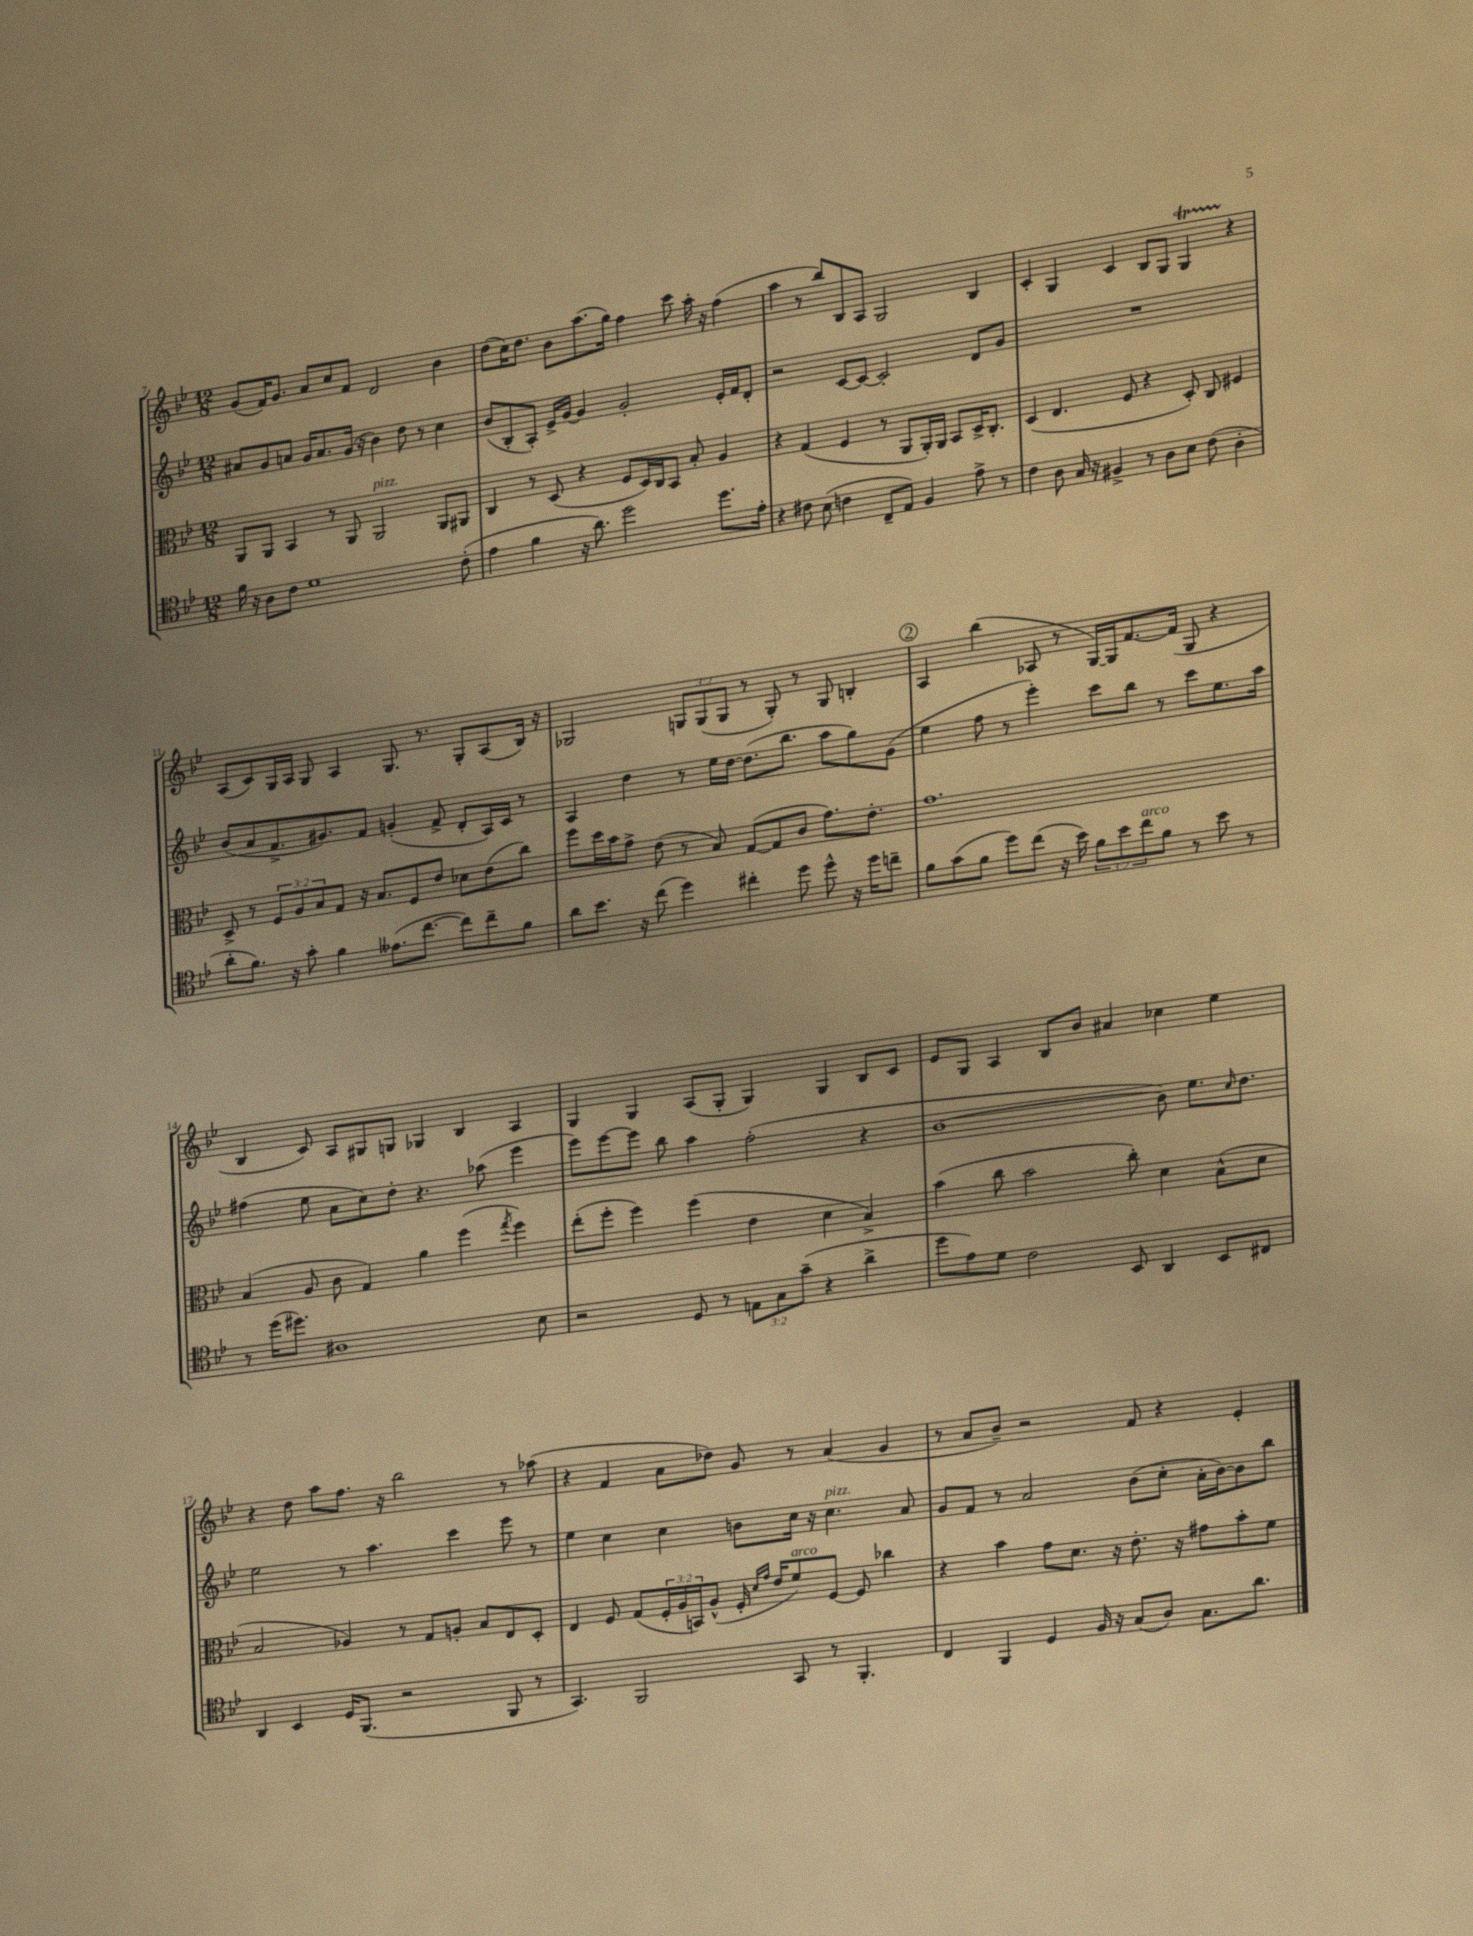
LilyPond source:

<<
\new StaffGroup <<
\new Staff = "s0" {
    \clef treble \key bes \major \numericTimeSignature \time 12/8 \override Staff.TupletNumber.text = #tuplet-number::calc-fraction-text
    g'8( f'16) g'8. a'8 c''8 f'8 d'2 bes'4 |
    d''8( c''16) d''8. bes'8 a''8.( g''16) f''4 c'''8 a''16-. r16 f''4( |
    a''4 r8 bes''8) bes8 a8 g2 bes4 |
    c'4-. g4 c'4 bes8 g8 g4\startTrillSpan r4\stopTrillSpan |
    a8( c'8) g16 a16 g8 a4 g8. r8. g8-. a8( bes16) r16 |
    ges2 \tuplet 3/2 { g8 g8( g8 } r8 g8-.) r8 g8 b4-. |
    \mark \markup { \circle "2" } a4 bes''4( aes8 r8 g16~) g16 f'8.~ f'16( g8 r4 |
    bes4 c'8) a8 gis8 g8 ges4 bes4 a4 |
    g4 g4 a8( g8-. g4) g4 bes8 c'8 |
    ees'8 g8 a4 bes8 bes'8 ais'4 ces''4 ees''4 |
    r4 d''8 a''8 f''8. r16 bes''2 r8 aes''8( |
    r4 f'4 a'8 des''8) g'8 r8 a'4( g'4 |
    r8 a'8 bes'8--) r2 f'8 r4 ees'4-. \bar "|." |
}
\new Staff = "s1" {
    \clef treble \key bes \major \numericTimeSignature \time 12/8
    ais'8 g'8 a'8 g'16 a'8. g'16( r16 bes'4) d''8 r8 c''4 |
    bes'8( bes8-. a8-.) ees'16-> g'16~ g'4 g'2-. ees'16-. f'16 d'8-. |
    r2 c'8~ c'8~ c'2-. d'8 g'8 |
    R1. |
    bes'8( a'8 f'8.-> gis'8.) f'8 g'4-.( f'8-> d'8-. a16) c'16 r8 |
    a4 d''4 r8 ees''16 d''16~ d''8.( bes''8. a''8 g''8) g'8( |
    \mark \markup { \circle "2" } ees''4 f''8 r8 ees'''4-.) c'''8 bes''8 r8 c'''8 ees''8. a''16 |
    fis''4( ees''8 a'8 c''8) d''8-. r4. aes''8( ees'''4 |
    ees'''8) ees'''8~ ees'''8 bes''8 a''4 f''2-.( r4 |
    bes'1~ bes'8) ees''8. \grace { c''16 } d''8. |
    ees''2 r8 a''4. c'''4 ees'''8 r8 |
    ees''4 c''4 c''4 b'8 c''16 r16 c''4.^\markup { \italic "pizz." } a'8 |
    g'8 f'8 r8 a'2 bes'8( c''8-. a'16-. bes'16~) bes'8 bes''8 \bar "|." |
}
\new Staff = "s2" {
    \clef alto \key bes \major \numericTimeSignature \time 12/8 \override Staff.TupletNumber.text = #tuplet-number::calc-fraction-text
    a,8 a,8 bes,4 r8 a,8 a,2^\markup { \italic "pizz." } a,8 ais,8 |
    c4 r8 d8( r4 f8 d16) c16 bes,8 bes8-. a4 |
    r4 g4( f4 r8 a,8 a,16-.) a,16 bes,8 d16-> c8.-. |
    d4( ees4. f8 r4 d8-.) c8 fis4 |
    d8-> r8 \tuplet 3/2 { f8 a8 bes8 } g8 r16 bes8. f8 ees'8 des'8 ees'8( c''8) |
    f''8 d''16 bes'16 g'8-> ees'8( r8 bes8) g8~( g8 c'8 g'8.) ees'8.-. |
    \mark \markup { \circle "2" } g'1. |
    bes4( a8 c'8 g4) a'4 f''4( \acciaccatura { g''8 } f''4) |
    ees''8-.( f''8-. f''4) f''4( ees'4 d'4 bes4->) |
    bes'4( c''8 bes'2 c''8-.) d'4 bes8-^( d'8 |
    bes2 aes4) r8 g8 a8-. bes8 ees8 d8-. |
    ees4 f8 g8( \tuplet 3/2 { f16-. a16 b,16) } a8-^( f16-. \grace { d'16 g'16 } ees'16 f'8^\markup { \italic "arco" }) f8~ f8 ces''4 |
    r4 bes'4 g'8 d'8. r16 ees'8.-. r16 gis'8 bes'8-. f'8 \bar "|." |
}
\new Staff = "s3" {
    \clef tenor \key bes \major \numericTimeSignature \time 12/8 \override Staff.TupletNumber.text = #tuplet-number::calc-fraction-text
    f'16 r16 a8 c'8 d'1 c'8-.( |
    ees'4 f'4 r16 a'8.) d''2 d''8. ees'16-. |
    r4 cis'8 bes8( c'4 c8-- ees8) f4 ees'8-> r8 |
    c'4 a8 g16 r16 fis4-> r8 a8 bes8 c'8( a4-. |
    a'8-. f'8.) r16 g'8-. f'4 eeses'8.( c''8.~ c''8) c''8-- f'8 |
    a'8 bes'8. r16 c''8( d''4) cis''4-. d''8 d''8-^ r16 d''16 c''8-- |
    \mark \markup { \circle "2" } f'8 g'8( f'8 d''8) c''8( r16 bes'16) \tuplet 3/2 { f'8 bes'8 c''8^\markup { \italic "arco" } } f'8 r8 bes'8 r8 |
    r8 d''16( dis''8.) ais1 bes8 |
    r2 d8 r8 \tuplet 3/2 { e8 g8 g'8--( } r4 a'4-> |
    d''8 ees'8) d'8 c'2 bes,8 a,4 bes,8 cis8 |
    a,4 bes,4 d16 f,8.( r2 f,8 r8 |
    g,4.) f,2 g,8 r8 f,4.-. |
    c4 f,4 d4 f16 r16 g8( a8) g8. a'8. \bar "|." |
}
>>
>>
\layout { \context { \Score currentBarNumber = #7 } }
